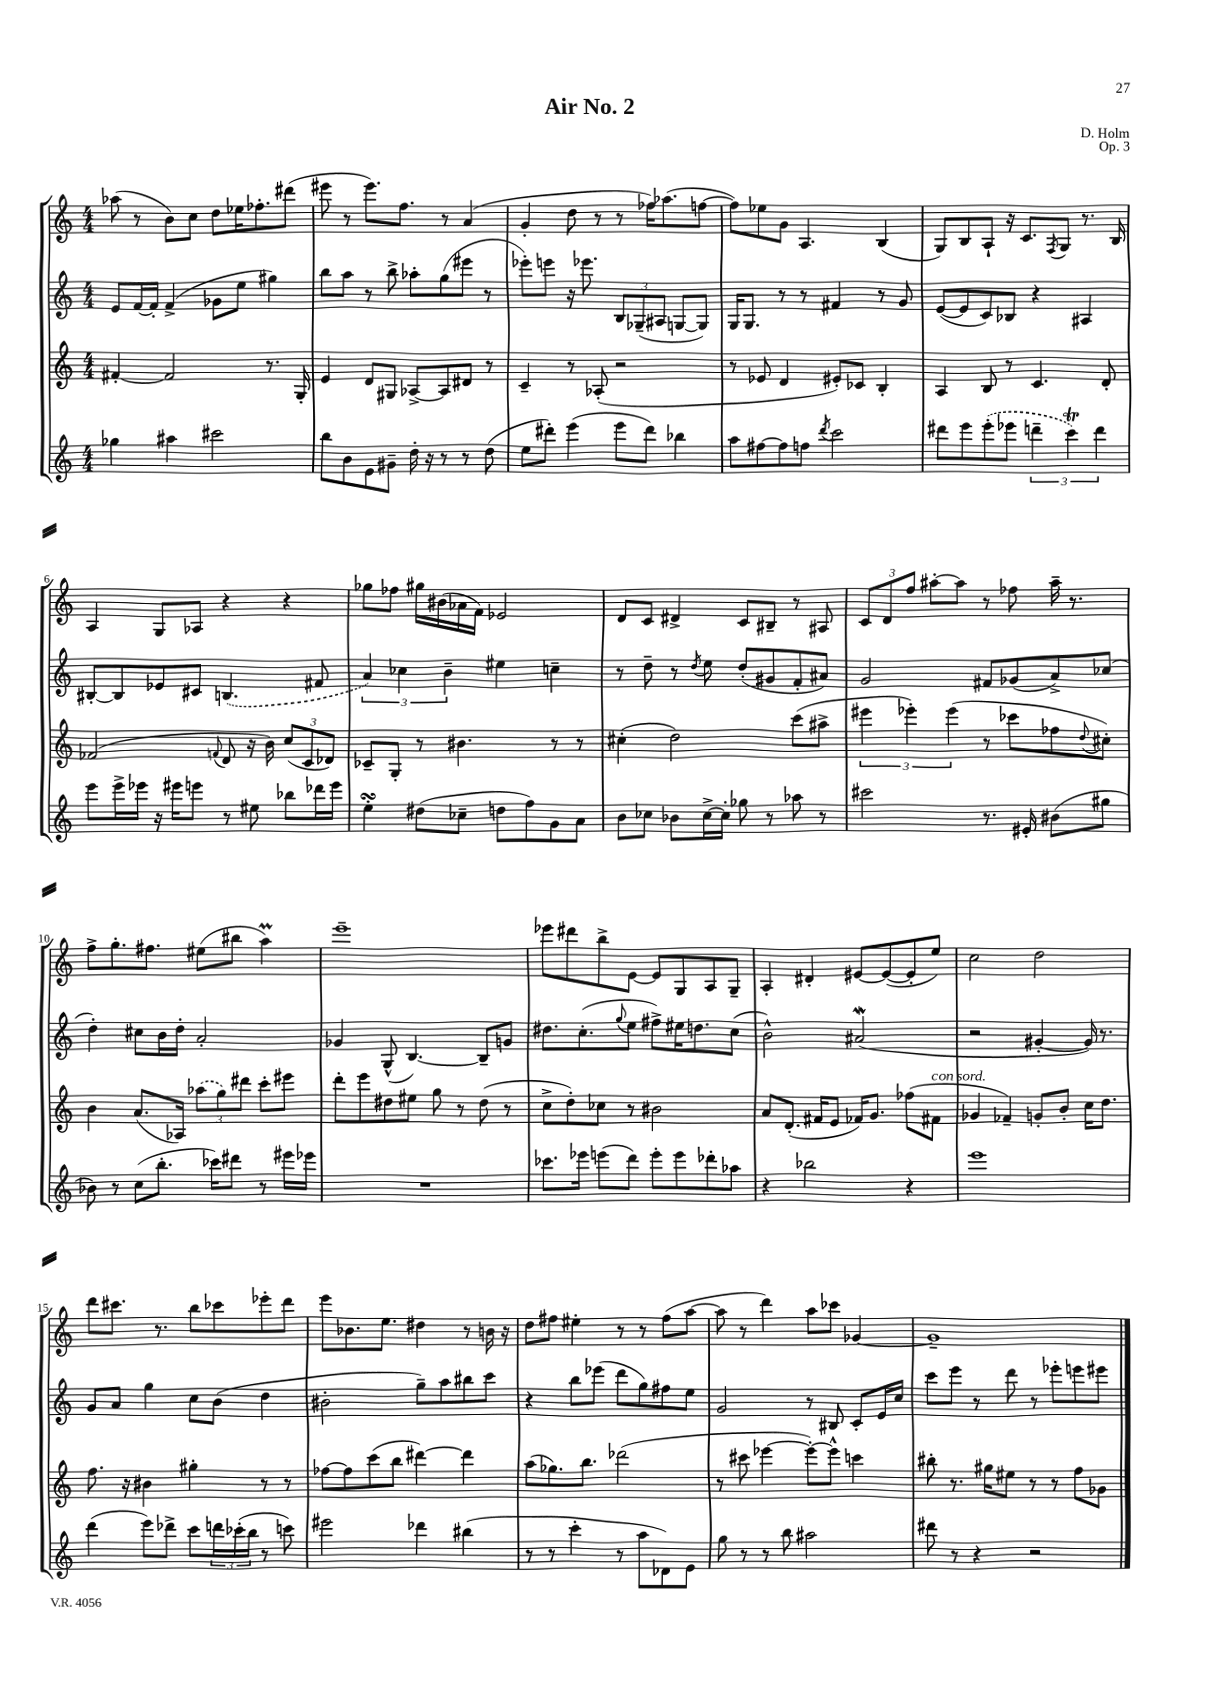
\header { title = "Air No. 2" composer = "D. Holm" opus = "Op. 3" }
<<
\new StaffGroup <<
\new Staff = "s0" {
    \clef treble \key c \major \numericTimeSignature \time 4/4
    aes''8( r8 b'8) c''8 d''8 ees''16 fes''8.-. dis'''8( |
    eis'''8 r8 eis'''8.) f''8. r8 a'4( |
    g'4-. d''8 r8 r8 fes''16) aes''8.( f''8~ |
    f''8) ees''8 g'8 a4. b4( |
    g8) b8 a8-! r16 c'8. \acciaccatura { f8 } g8 r8. b16 |
    a4 g8 aes8 r4 r4 |
    ges''8 fes''8 gis''16 bis'16( aes'16 f'16) ees'2 |
    d'8 c'8 dis'4-> c'8 bis8-- r8 ais8 |
    \tuplet 3/2 { c'8 d'8 f''8 } ais''8~-. ais''8 r8 fes''8 ais''16-- r8. |
    f''8-> g''8.-. fis''8. eis''8( bis''8 a''4\prall) |
    e'''1-- |
    ees'''8 dis'''8 b''8-> e'8~ e'8 g8 a8 g8-- |
    a4-. dis'4-. eis'8~ eis'8~( eis'8-. e''8) |
    c''2 d''2 |
    d'''8 cis'''8. r8. b''8 ces'''8 ees'''8-. d'''8 |
    e'''8 bes'8. e''8. dis''4 r8 b'16 r16 |
    d''8 fis''8 eis''4-. r8 r8 fis''8( a''8~ |
    a''8 r8 d'''4) a''8 ces'''8 ges'4~ |
    ges'1-- \bar "|." |
}
\new Staff = "s1" {
    \clef treble \key c \major \numericTimeSignature \time 4/4
    e'8 f'16~ f'16-. f'4->( ges'8 e''8 gis''4) |
    b''8 a''8 r8 b''8-> aes''8-. g''8( eis'''8 r8 |
    ees'''8-.) e'''8 r16 ees'''8. \tuplet 3/2 { b8 ges8--( ais8 } g8~ g8) |
    g16 g8. r8 r8 fis'4 r8 g'8 |
    e'8~( e'8 c'8) bes8 r4 ais4 |
    bis8~-. bis8 ees'8 cis'8 \once \slurDashed b4.( fis'8 |
    \tuplet 3/2 { a'4) ces''4 b'4-- } eis''4 c''4-- |
    r8 d''8-- r8 \acciaccatura { d''8 } e''8 d''8-.( gis'8 f'8-. ais'8) |
    g'2 fis'8 ges'8( a'8->) ces''8( |
    d''4-.) cis''8 b'16 d''16-. a'2-. |
    ges'4 g8-^( b4.~) b8-- g'8 |
    dis''8. c''8.-.( \appoggiatura { g''8 } e''8 fis''8->) eis''16 d''8. c''8( |
    b'2-^) ais'2\mordent( |
    r2 gis'4~-. gis'16) r8. |
    g'8 a'8 g''4 c''8 b'8( d''4 |
    bis'2-. g''8--) a''8 bis''8 c'''8 |
    r4 b''8 ees'''8( d'''8 g''8) fis''8 e''8 |
    g'2 r8 bis8 c'8-. e'16 c''16 |
    c'''8 e'''8 r8 d'''8 r8 ees'''8-. e'''8 eis'''8 \bar "|." |
}
\new Staff = "s2" {
    \clef treble \key c \major \numericTimeSignature \time 4/4
    fis'4~-. fis'2 r8. g16-. |
    e'4 d'8 gis8 aes8~-> aes8 dis'8 r8 |
    c'4-- r8 aes8-.( r2 |
    r8 ees'8 d'4 eis'8-.) ces'8 b4-. |
    a4 b8 r8 c'4. d'8-. |
    fes'2( \appoggiatura { f'8 } d'8 r16 b'16) \tuplet 3/2 { c''8( c'8 des'8) } |
    ces'8-- g8-. r8 bis'4. r8 r8 |
    cis''4-.( d''2) c'''8( ais''8-> |
    \tuplet 3/2 { eis'''4 ees'''4-.) ees'''4( } r8 ces'''8 fes''8 \appoggiatura { d''8 } cis''8-.) |
    b'4 a'8.( aes16) \tuplet 3/2 { \once \slurDashed aes''8( g''8) dis'''8 } c'''8-. eis'''8 |
    d'''8-. e'''8 dis''8 eis''8 g''8 r8 dis''8( r8 |
    c''8-> d''8-.) ces''8 r8 bis'2 |
    a'8 d'8.-.( fis'16 e'8 fes'16) g'8. fes''8( fis'8^\markup { \italic "con sord." } |
    ges'4 fes'4--) g'8-. b'8-. c''16 d''8. |
    f''8. r16 bis'4 gis''4-. r8 r8 |
    fes''8~ fes''8 c'''8( b''8 dis'''4~) dis'''4 |
    a''8( ges''8.) b''8. des'''2( |
    r8 cis'''8 ees'''4~ ees'''8~-.) ees'''8-^ c'''4 |
    bis''8-. r8. gis''16 eis''8 r8 r8 f''8 ges'8 \bar "|." |
}
\new Staff = "s3" {
    \clef treble \key c \major \numericTimeSignature \time 4/4
    ges''4 ais''4 cis'''2 |
    b''8 b'8 e'8 gis'8-- d''16-. r16 r8 r8 d''8( |
    e''8 dis'''8-.) e'''4( e'''8 dis'''8) bes''4 |
    a''8 fis''8~ fis''8 f''8 \acciaccatura { d'''8 } c'''2 |
    dis'''8 e'''8 \once \slurDashed e'''8-.( ees'''8 \tuplet 3/2 { d'''4-- c'''4\trill) d'''4 } |
    e'''8 e'''16-> ees'''16 r16 eis'''16 e'''8 r8 eis''8 bes''8 des'''16 e'''16 |
    e''4-.\turn dis''8( ces''8-- d''8 f''8) g'8 a'8 |
    b'8 ces''8 bes'8 ces''16~-> ces''16-. ges''8 r8 aes''8 r8 |
    cis'''2 r8. eis'16-. bis'8( gis''8 |
    bes'8) r8 c''8( b''8.-. ces'''16) dis'''8 r8 eis'''16 ees'''16 |
    R1 |
    ces'''8. ees'''16 e'''8( d'''8) e'''8-. e'''8 des'''8-. aes''8 |
    r4 bes''2 r4 |
    e'''1 |
    d'''4( e'''8) des'''8-> c'''8 \tuplet 3/2 { d'''16 ces'''16-.( b''16 } r8 c'''8) |
    eis'''2 des'''4 bis''4( |
    r8 r8 c'''4-. r8 a''8 des'8) e'8 |
    g''8 r8 r8 b''8 ais''2 |
    dis'''8 r8 r4 r2 \bar "|." |
}
>>
>>
